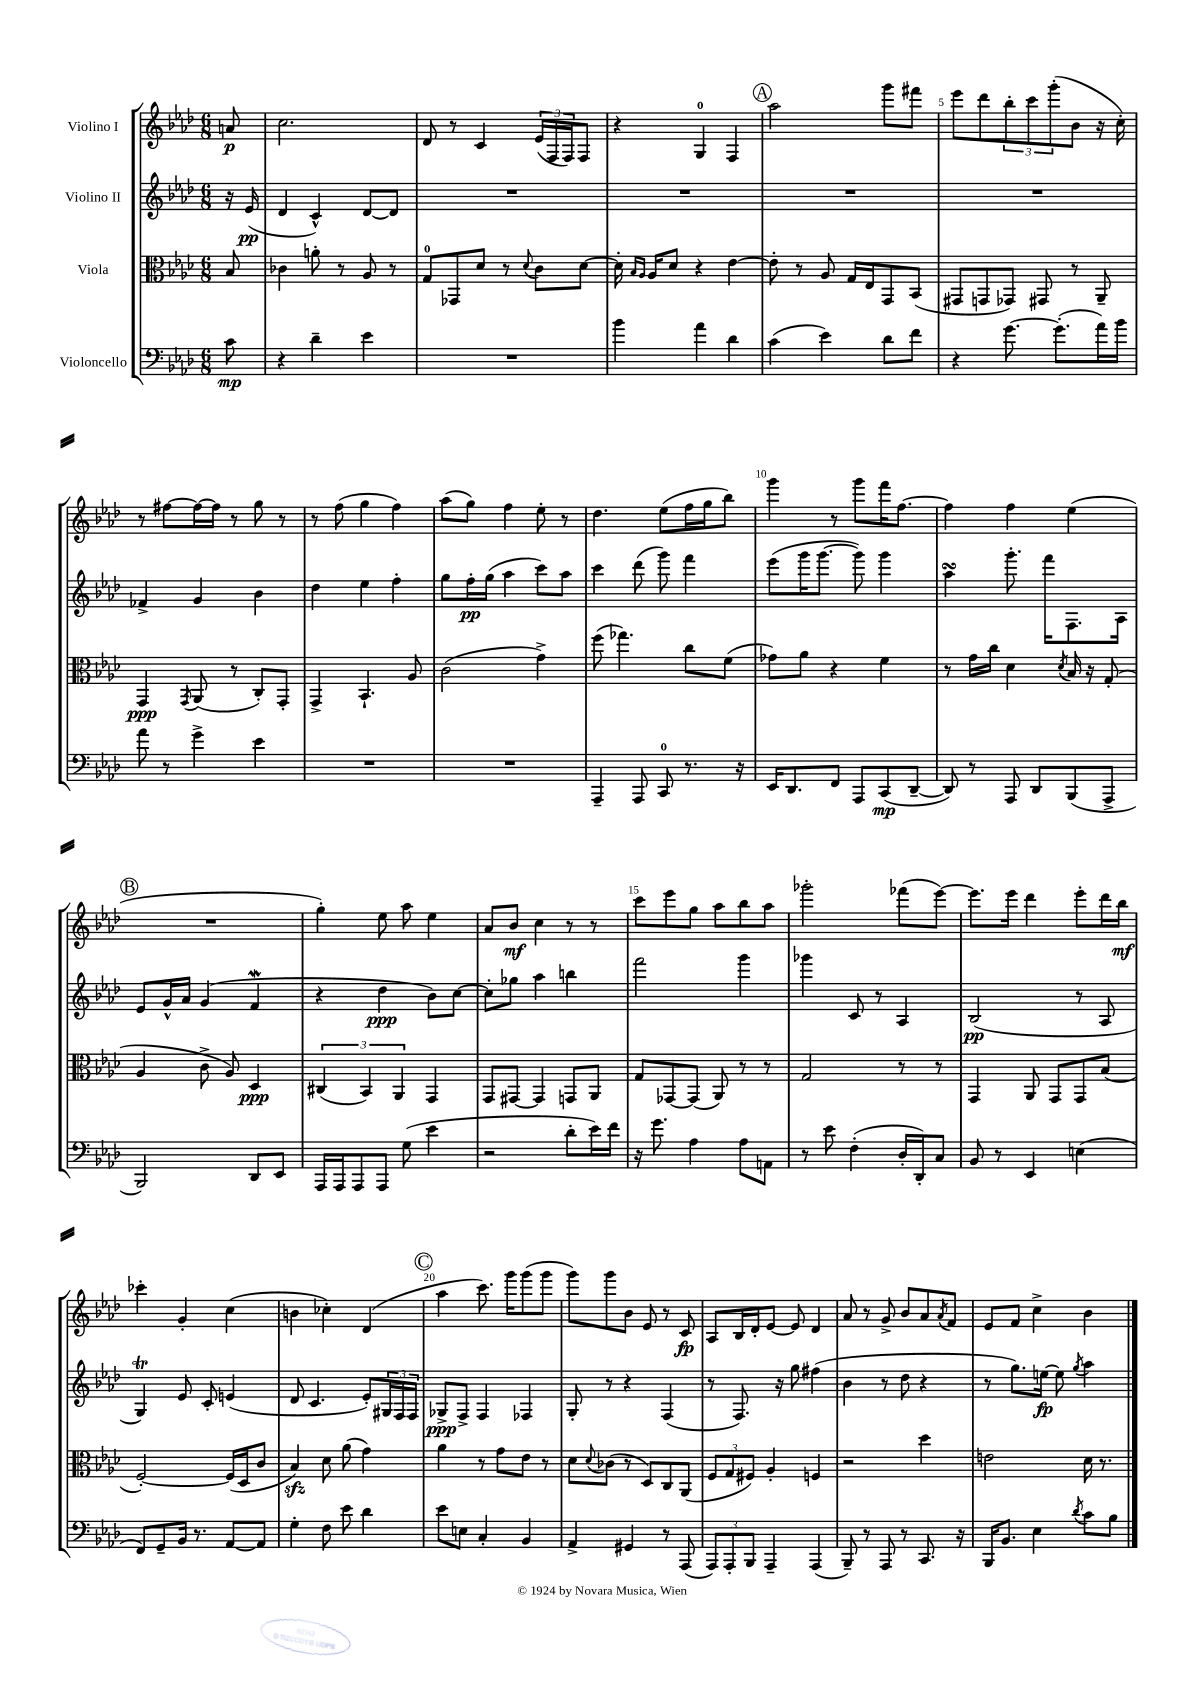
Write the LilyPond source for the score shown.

<<
\new StaffGroup <<
\new Staff = "s0" \with { instrumentName = "Violino I" } {
    \clef treble \key aes \major \numericTimeSignature \time 6/8 \partial 8
    a'8\p |
    c''2. |
    des'8 r8 c'4 \tuplet 3/2 { ees'16( f16 f16) } f8 |
    r4 g4-0 f4 |
    \mark \markup { \circle "A" } aes''2 g'''8 fis'''8 |
    ees'''8 des'''8 \tuplet 3/2 { bes''8-. c'''8 g'''8-.( } bes'8 r16 c''16-.) |
    r8 fis''8~ fis''16~ fis''16 r8 g''8 r8 |
    r8 f''8( g''4 f''4) |
    aes''8( g''8) f''4 ees''8-. r8 |
    des''4. ees''8( f''16 g''16 bes''8) |
    g'''4 r8 g'''8 f'''16 f''8.~ |
    f''4 f''4 ees''4( |
    \mark \markup { \circle "B" } R2. |
    g''4-.) ees''8 aes''8 ees''4 |
    aes'8 bes'8\mf c''4 r8 r8 |
    c'''8 ees'''8 g''8 aes''8 bes''8 aes''8 |
    ges'''2-. fes'''8( ees'''8~) |
    ees'''8. ees'''16 des'''4 ees'''8-. des'''16 bes''16\mf |
    ces'''4-. g'4-. c''4( |
    b'4 ces''4-.) des'4( |
    \mark \markup { \circle "C" } aes''4 c'''8.) g'''16 g'''8( g'''8 |
    g'''8) g'''8 bes'8 ees'8 r8 c'8\fp |
    aes8 bes16 des'16-. ees'8~ ees'8 des'4 |
    aes'8 r8 g'8-> bes'8 aes'8 \acciaccatura { aes'8 } f'8 |
    ees'8 f'8 c''4-> bes'4 \bar "|." |
}
\new Staff = "s1" \with { instrumentName = "Violino II" } {
    \clef treble \key aes \major \numericTimeSignature \time 6/8 \partial 8
    r16 ees'16\pp( |
    des'4 c'4-^) des'8~ des'8 |
    R2. |
    R2. |
    \mark \markup { \circle "A" } R2. |
    R2. |
    fes'4-> g'4 bes'4 |
    des''4 ees''4 f''4-. |
    g''8 f''16-.\pp g''16( aes''4 c'''8) aes''8 |
    c'''4 des'''8( g'''8) f'''4 |
    ees'''8( g'''16 g'''8.~ g'''8) g'''4 |
    aes''4\turn g'''8.-. f'''16 f8. aes16 |
    \mark \markup { \circle "B" } ees'8 g'16-^ aes'16 g'4( f'4\mordent |
    r4 des''4\ppp bes'8) c''8~ |
    c''8-. ges''8 aes''4 b''4 |
    f'''2 g'''4 |
    ges'''4 c'8 r8 aes4 |
    bes2\pp( r8 aes8 |
    g4\trill) ees'8 c'8-. e'4( |
    des'8 c'4. ees'8-.) \tuplet 3/2 { gis16 f16 f16 } |
    \mark \markup { \circle "C" } ges8->\ppp f8-> f4 fes4 |
    g8-. r8 r4 f4( |
    r8 f8.) r16 g''8 fis''4( |
    bes'4 r8 des''8 r4 |
    r8 g''8.) e''16~\fp e''8 \acciaccatura { g''8 } aes''4 \bar "|." |
}
\new Staff = "s2" \with { instrumentName = "Viola" } {
    \clef alto \key aes \major \numericTimeSignature \time 6/8 \partial 8
    bes8 |
    ces'4 a'8-. r8 aes8 r8 |
    g8-0 ges,8 des'8 r8 \appoggiatura { des'8 } c'8 des'8~ |
    des'16-. \grace { bes16 aes16 } aes16 des'8 r4 ees'4~ |
    \mark \markup { \circle "A" } ees'8-. r8 aes8 g16 ees16 g,8 bes,8( |
    gis,8 g,8 ges,8) gis,8 r8 aes,8-- |
    g,4\ppp \acciaccatura { g,8 } aes,8( r8 c8-.) g,8-. |
    g,4-> bes,4.-! aes8 |
    c'2( g'4->) |
    f''8( ges''4.) c''8 f'8( |
    ges'8) aes'8 r4 f'4 |
    r8 g'16 c''16 des'4 \acciaccatura { des'8 } bes16 r16 g8-.( |
    \mark \markup { \circle "B" } aes4 c'8-> aes8) des4\ppp |
    \tuplet 3/2 { cis4( bes,4) aes,4 } g,4 |
    g,8 gis,8~ gis,4 g,8 aes,8 |
    g8 ges,8~ ges,8( aes,8) r8 r8 |
    g2 r8 r8 |
    g,4 aes,8 g,8 g,8 bes8( |
    f2~-.) f16( des16 c'8 |
    bes4\sfz) des'8 aes'8( g'4) |
    \mark \markup { \circle "C" } aes'4 r8 g'8 ees'8 r8 |
    des'8 \appoggiatura { des'8 } ces'8( r8 des8) c8 aes,8( |
    \tuplet 3/2 { f8 g8 fis8) } aes4-. f4 |
    r2 des''4 |
    e'2 des'16 r8. \bar "|." |
}
\new Staff = "s3" \with { instrumentName = "Violoncello" } {
    \clef bass \key aes \major \numericTimeSignature \time 6/8 \partial 8
    c'8\mp |
    r4 des'4-- ees'4 |
    R2. |
    bes'4 aes'4 des'4 |
    \mark \markup { \circle "A" } c'4( ees'4) des'8 f'8 |
    r4 g'8.~ g'8.-.( aes'16) bes'16 |
    aes'8 r8 g'4-> ees'4 |
    R2. |
    R2. |
    aes,,4-- aes,,8 c,8-0 r8. r16 |
    ees,16 des,8. f,8 aes,,8 c,8\mp( des,8~-- |
    des,8) r8 aes,,8 des,8 bes,,8( aes,,8-> |
    \mark \markup { \circle "B" } bes,,2) des,8 ees,8 |
    aes,,16 aes,,16 aes,,8 aes,,8 g8( ees'4 |
    r2 des'8-. ees'16) f'16 |
    r16 g'8. aes4 aes8 a,8 |
    r8 ees'8 f4-.( des16-. des,16-.) c8 |
    bes,8 r8 ees,4 e4( |
    f,8) g,8-- bes,16 r8. aes,8~ aes,8 |
    g4-. f8 ees'8 des'4 |
    \mark \markup { \circle "C" } ees'8 e8 c4-. bes,4 |
    aes,4-> gis,4 r8 aes,,8( |
    \tuplet 3/2 { aes,,8) aes,,8-. bes,,8 } aes,,4-- aes,,4( |
    bes,,8--) r8 aes,,8 r8 c,8. r16 |
    bes,,16 bes,8. ees4 \acciaccatura { des'8 } c'8 bes8 \bar "|." |
}
>>
>>
\layout { \context { \Score \override BarNumber.break-visibility = ##(#f #t #t) barNumberVisibility = #(every-nth-bar-number-visible 5) } }
